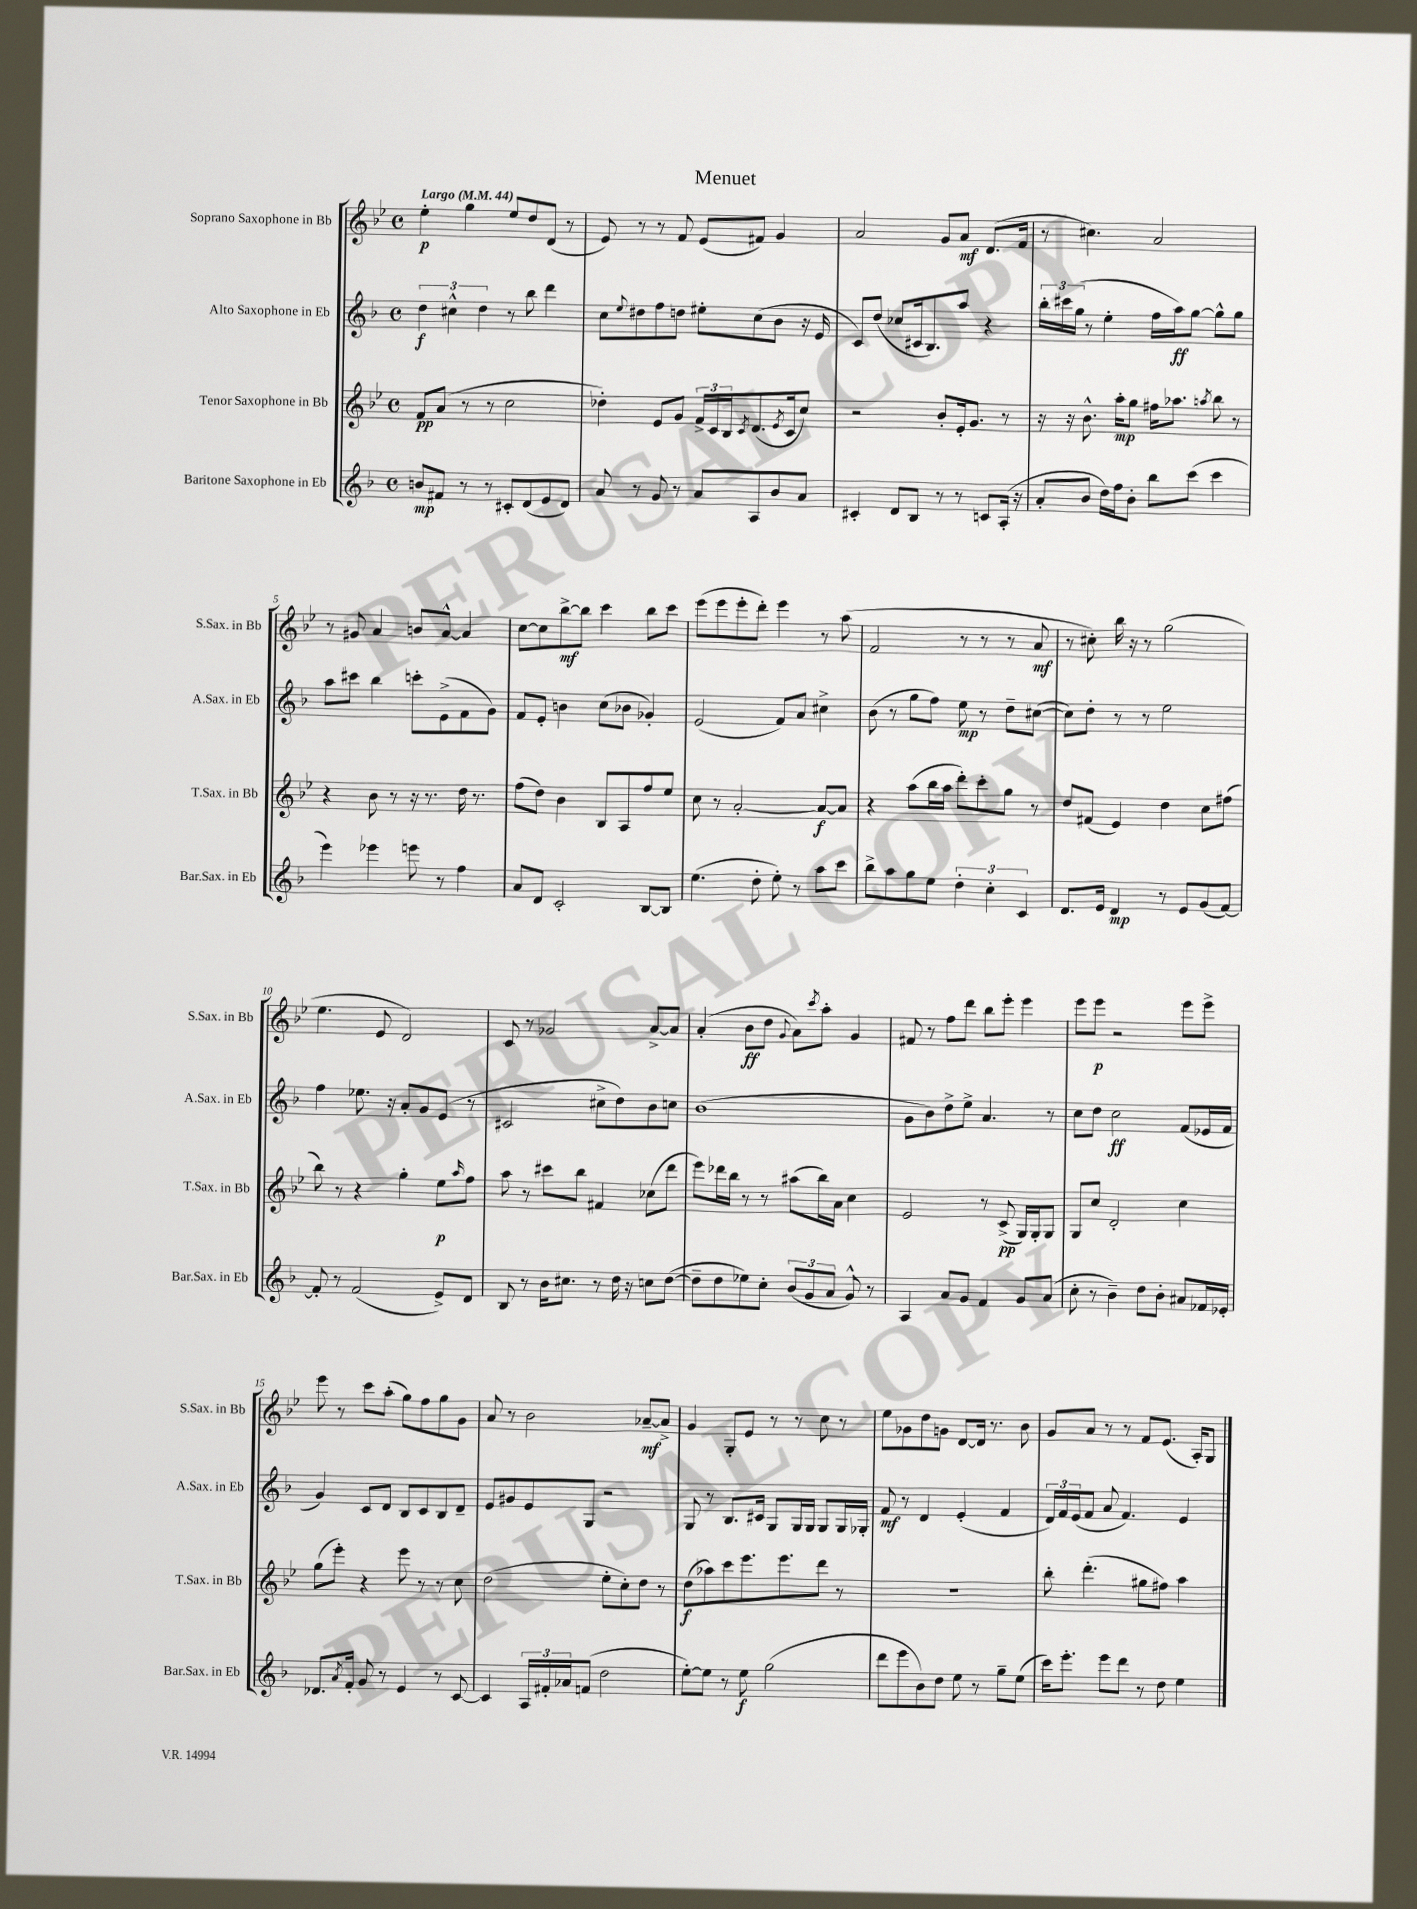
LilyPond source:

\header { title = "Menuet" }
<<
\new StaffGroup <<
\new Staff = "s0" \with { instrumentName = "Soprano Saxophone in Bb" shortInstrumentName = "S.Sax. in Bb" } {
    \clef treble \key bes \major \defaultTimeSignature \time 4/4 \tempo "Largo" 4 = 44
    ees''4-.\p g''4 ees''8 d''8 d'8( r8 |
    ees'8) r8 r8 f'8 ees'8( fis'8) g'4 |
    a'2 g'8 a'8\mf d'8.( f'16 |
    r8 cis''4.) a'2 |
    r8 gis'8 a'4 b'8 a'8~-^ a'4 |
    c''8~ c''8 bes''8~->\mf bes''8 c'''4 bes''8 c'''8 |
    ees'''8( ees'''8 ees'''8-. d'''8-.) ees'''4 r8 a''8( |
    f'2 r8 r8 r8 a'8\mf |
    r8 cis''8-.) bes''16 r16 r8 g''2( |
    ees''4. ees'8 d'2) |
    c'8 r8 ges'2 a'8~-> a'8 |
    a'4-.( bes'8\ff d''8 \appoggiatura { g'8 } a'8) \acciaccatura { c'''8 } a''8-. g'4 |
    fis'8 r8 f''8 d'''8 bes''8 ees'''8-. ees'''4 |
    ees'''8 ees'''8\p r2 ees'''8 ees'''8-> |
    ees'''8 r8 c'''8 a''8-.( g''8) f''8 g''8 g'8 |
    a'8 r8 bes'2 aes'8~--\mf aes'8-> |
    g'4 g8-. ees'8 r8 r8 c''8 r8 |
    ees''8 ges'8 d''8 g'8 d'8~ d'16 r8. bes'8 |
    g'8 a'8 r8 r8 f'8 ees'8.( a16-.) g8 \bar "|." |
}
\new Staff = "s1" \with { instrumentName = "Alto Saxophone in Eb" shortInstrumentName = "A.Sax. in Eb" } {
    \clef treble \key f \major \defaultTimeSignature \time 4/4
    \tuplet 3/2 { d''4\f cis''4-^ d''4 } r8 bes''8 d'''4 |
    c''8 \appoggiatura { e''8 } dis''8 f''8 d''8 eis''8-. c''8( bes'8 r16 e'16 |
    c'8) d''8( ces''8 cis'16 bes8.) a''8 r4 |
    \tuplet 3/2 { bes''16-. cis'''16 g''16( } r8 e''4-. f''16 a''16\ff) g''8~ g''8-^ g''8 |
    a''8 cis'''8 bes''4 c'''8-. e'8->( f'8 g'8) |
    f'8 e'8-. b'4 c''8( bes'8 ges'4-.) |
    e'2( f'8) a'8 cis''4-> |
    bes'8( r8 g''8 f''8) e''8\mp r8 d''8-- cis''8~( |
    cis''8) d''8-. r8 r8 e''2 |
    f''4 ees''8. r16 a'8-. g'8 e'8( r8 |
    cis'2 cis''8-> d''8) bes'8 c''8 |
    bes'1( |
    g'8 bes'8) d''8-> e''8-> a'4. r8 |
    c''8 d''8 c''2\ff f'8( ees'16 f'16 |
    g'4) c'8 d'8 bes8 c'8 bes8 d'8-- |
    e'8 gis'8 e'8 g8 r2 |
    g8 r8 bes8. cis'16 g8 g16 g16 g8 g16 ges16-. |
    f'8\mf r8 d'4 e'4-.( f'4 |
    \tuplet 3/2 { d'16) f'16 e'16( } f'8 a'8 f'4.) e'4 \bar "|." |
}
\new Staff = "s2" \with { instrumentName = "Tenor Saxophone in Bb" shortInstrumentName = "T.Sax. in Bb" } {
    \clef treble \key bes \major \defaultTimeSignature \time 4/4
    f'8\pp a'8( r8 r8 c''2 |
    des''4-.) ees'8 g'8 \tuplet 3/2 { f'16-> c'16 bes16 } \acciaccatura { c'8 } d'8.( \acciaccatura { ees'8 } c'16 c''8) |
    r2 bes'8-. ees'16-. g'8. r8 |
    r16 r16 bes'8.-^ a''16-.\mp g''8 fis''16 aes''8. \acciaccatura { a''8 } bes''8 r8 |
    r4 bes'8 r8 r16 r8. d''16 r8. |
    f''8( d''8) bes'4 bes8 a8 f''8 ees''8 |
    c''8 r8 a'2~-. a'8~\f a'8 |
    r4 a''8( bes''16 a''16 d'''8-.) c'''8-. g''8 r8 |
    d''8 fis'8( ees'4) d''4 c''8 fis''8( |
    bes''8) r8 r4 g''4-. ees''8\p \grace { a''16 } f''8 |
    a''8 r8 cis'''8 bes''8 fis'4 ces''8( d'''8 |
    ees'''8) des'''16 bes''16 r8 r8 ais''8( bes''16) a'16 c''4 |
    ees'2 r8 c'8->\pp( g16) g16-. g8 |
    g8 c''8 d'2-. c''4 |
    g''8( ees'''8-.) r4 ees'''8 r8 r8 c''8 |
    d''2( ees''8-. c''8-.) d''8 r8 |
    d''8\f( aes''8) c'''8 ees'''8. ees'''8. d'''8 r8 |
    R1 |
    bes''8-. d'''4.-.( gis''8 fis''8) a''4 \bar "|." |
}
\new Staff = "s3" \with { instrumentName = "Baritone Saxophone in Eb" shortInstrumentName = "Bar.Sax. in Eb" } {
    \clef treble \key f \major \defaultTimeSignature \time 4/4
    b'8\mp fis'8 r8 r8 cis'8-. d'8( e'8 d'8) |
    a'8 r8 g'8 r8 a'8 a8 bes'8 a'8 |
    cis'4-. d'8 bes8 r8 r8 c'8 a16-.( r16 |
    a'8-. bes'8 d''16) f''16 bes'8-. bes''8 c'''8( c'''4 |
    e'''4) ees'''4 e'''8 r8 f''4 |
    a'8 d'8 c'2-. bes8~ bes8 |
    e''4.( d''8-. e''8-.) r8 a''8 c'''8 |
    bes''8-> a''8 g''8 e''8 \tuplet 3/2 { d''4-. c''4-. c'4 } |
    d'8. e'16 d'4\mp r8 e'8 g'8( f'8~) |
    f'8-. r8 f'2( e'8->) d'8 |
    bes8 r8 bes'16 cis''8. r8 d''16 r16 c''8 d''8~( |
    d''8-- d''8 ees''8) c''8-. \tuplet 3/2 { bes'8( g'8 a'8 } g'8-^) r8 |
    a4 a'8 g'8 f'4 g'8 a'8( |
    c''8-. r8 bes'4--) d''8 bes'8-. ais'8 fes'16 ees'16-. |
    des'8. \acciaccatura { a'8 } f'16-. g'8 r8 e'4 r8 c'8~ |
    c'4 \tuplet 3/2 { a16 fis'16-. aes'16 } f'8( d''2 |
    e''8~-.) e''8 r8 e''8\f g''2( |
    d'''8 e'''8 bes'8) d''8 e''8 r8 g''8-- e''8( |
    c'''16) e'''8.-. e'''8 d'''8 r8 d''8 e''4 \bar "|." |
}
>>
>>
